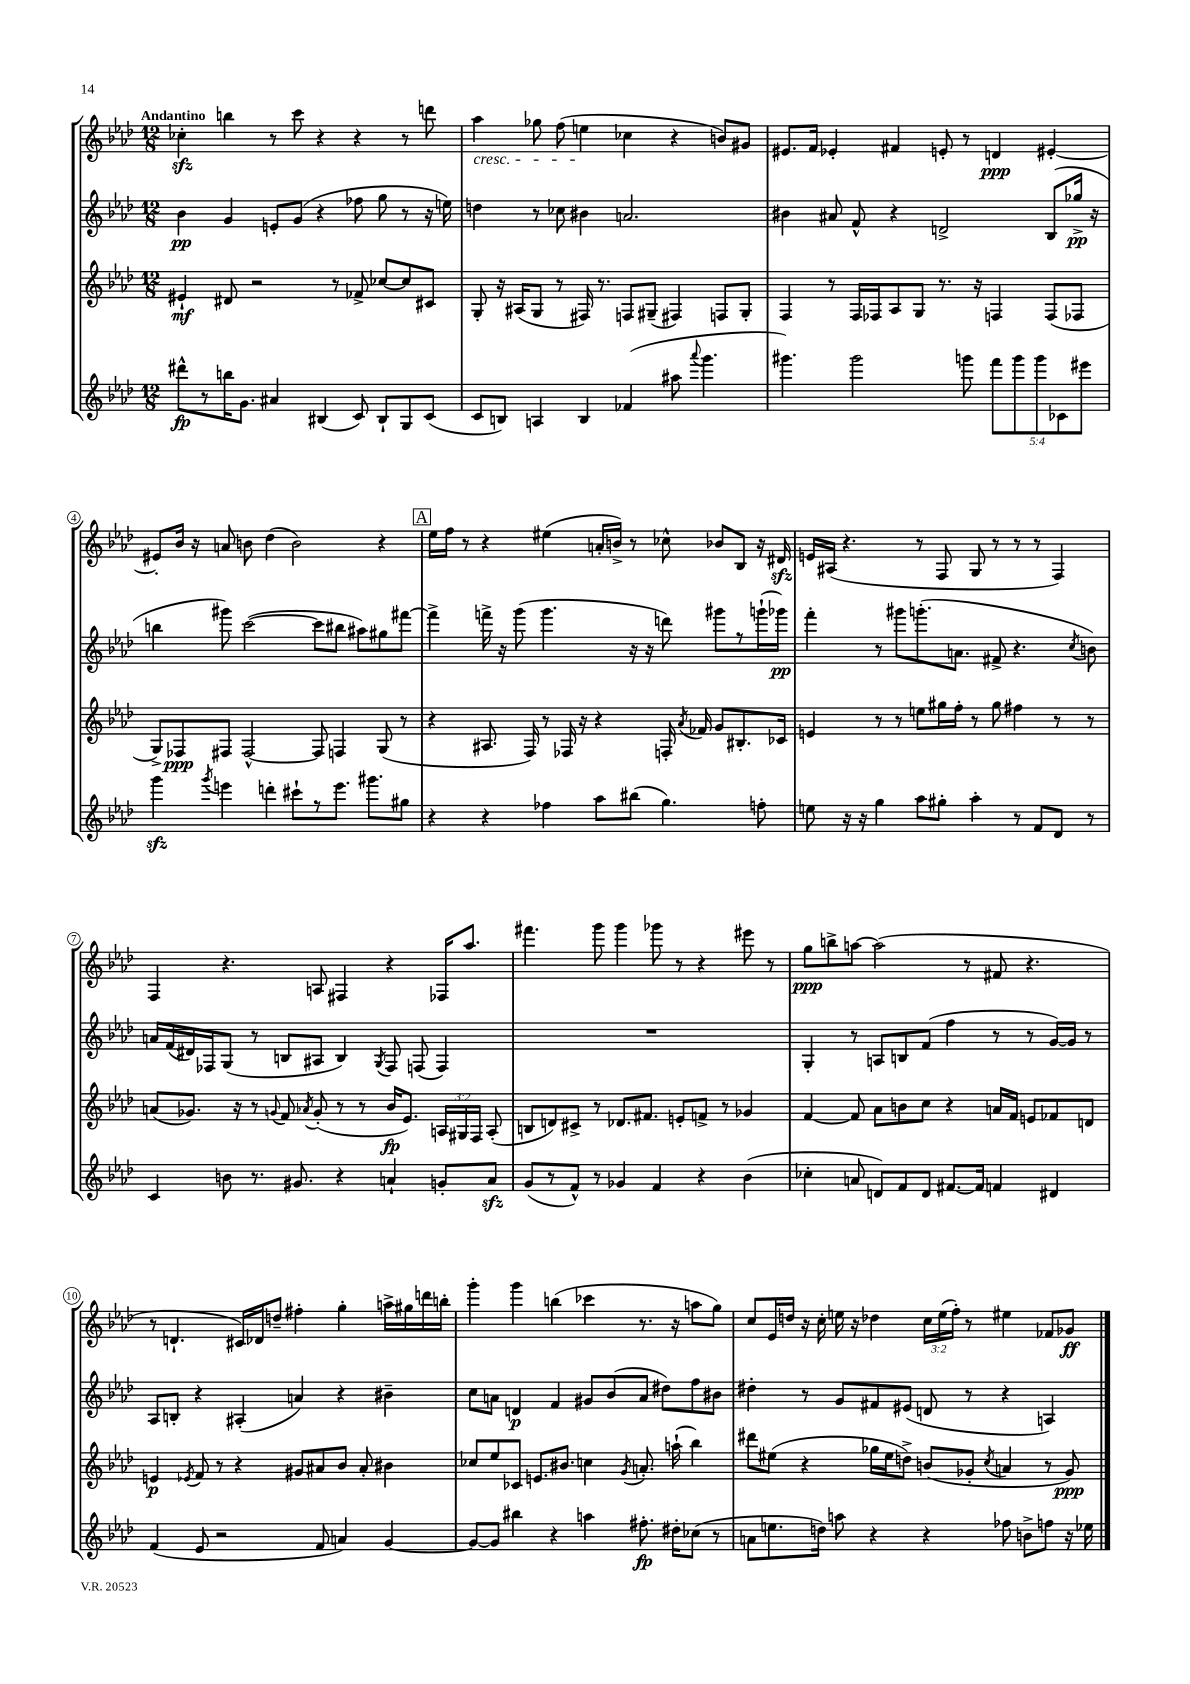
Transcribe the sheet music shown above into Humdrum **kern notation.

**kern	**kern	**kern	**kern
*staff4	*staff3	*staff2	*staff1
*clefG2	*clefG2	*clefG2	*clefG2
*k[b-e-a-d-]	*k[b-e-a-d-]	*k[b-e-a-d-]	*k[b-e-a-d-]
*M12/8	*M12/8	*M12/8	*M12/8
8ddd#^^\L	4e#`/	4b-\	4cc-'\
8r	.	.	.
16bb\K	8d#/	4g/	4bb\
8.g\J	.	.	.
.	2r	.	.
4a#/	.	8e'/L	8r
.	.	(8g/J	8ccc\
(4B#/	.	4r	4r
.	8r	.	.
8c/)	8f-^/	8ff-\	4r
8B#`/L	[8cc-/L	8gg\	.
8G/	8cc-/]	8r	8r
(8c/J	8c#/J	16r	8ddd\
.	.	16ee\)	.
=	=	=	=
8c/L	8G'/	4dd\	4aa-\
8B/J)	16r	.	.
.	(16A#/LK	.	.
4A/	8G/J	8r	8gg-\
.	8r	8cc-\	(8ff\
4B/	16F#/)	4b#\	4ee\
.	8.r	.	.
(4f-/	8F/L	2.a/	4cc-\
.	(8G#~/J	.	.
8aa#\	4F#/)	.	4r
8qqaaa-/	.	.	.
4.ggg\	.	.	.
.	8F/L	.	8b/L)
.	8G#'/J	.	8g#/J
=	=	=	=
4.ggg#\)	4F/	4b#\	8.e#/L
.	.	.	16f/Jk
.	8r	8a#/	4e-'/
2ggg#\	16F/LL	8f^^/	.
.	16F-/J	.	.
.	8A-/	4r	4f#/
.	8G/J	.	.
.	8.r	2d^/	8e'/
8ggg\	.	.	8r
.	16r	.	.
10fff\L	4F/	.	4d/
10ggg\	.	.	.
10ggg\	.	.	.
.	(8F/L	(8B-/L	[4e#'/
10c-\	.	.	.
.	8F-/J	16gg-^/Jk	.
10eee#\J	.	.	.
.	.	16r	.
=	=	=	=
4ggg\	8G^/L)	4bb\	8e#'/]L
.	8F-/	.	16b-/Jk
.	.	.	16r
8qggg/	.	.	.
4eee\	8F#/J	8ggg#\)	8a/
.	[2F#^^/	([2ccc\	8b\
4ddd'\	.	.	(4dd-\
8ccc#`\L	.	.	2b\)
8r	8F#/]	8ccc\]L	.
8.eee\J	4F/	8bb#\J	.
.	.	8aa#\L)	.
8.ggg#\L	.	.	.
.	(8G/	8gg#\	4r
8gg#\J	8r	[8fff#\J	.
=	=	=	=
4r	4r	4fff#^\]	16ee-\LL
.	.	.	16ff\JJ
.	.	.	8r
4r	8.A#/	16fff^\	4r
.	.	16r	.
.	.	(8ggg\	.
.	16F/)	.	.
4ff-\	8r	4.ggg\	(4ee#\
.	16F-/	.	.
.	16r	.	.
8aa-\L	4r	.	16a'/LL
.	.	.	16b^/JJ)
(8bb#\J	.	16r	8r
.	.	16r	.
4.gg\)	16F'/	8ddd\)	8cc-^^\
.	8qa-/	.	.
.	16f-/	.	.
.	8g/L	8ggg#\L	8b-/L
.	8.B#'/	8r	8B-/J
8ff'\	.	(16ggg`\L	16r
.	16c-/Jk	16ggg-\JJ)	16d#/
=	=	=	=
8ee\	4e/	4fff'\	16e/LL
.	.	.	(16A#/JJ
16r	.	.	4.r
16r	.	.	.
4gg\	8r	8r	.
.	8r	8ggg#\L	.
8aa-\L	8ee\L	(8.ggg'\	8r
8gg#'\J	16gg#\L	.	8F/
.	16ff'\JJ	8.a\J	.
4aa-'\	8r	.	8G/
.	8gg#\	8f#^/	8r
8r	4ff#\	4.r	8r
8f/L	.	.	8r
8d-/J	8r	.	4F/)
.	.	8qcc/	.
8r	8r	8b\)	.
=	=	=	=
4c/	(8a/L	16a/LL	4F/
.	.	(16f/	.
.	8.g-/J)	16d#/)	.
.	.	16F-/J	.
8b\	.	(8G/J	4.r
.	16r	.	.
8.r	8r	8r	.
.	8qqg/	.	.
.	8f/	8B/L	.
8.g#/	.	.	.
.	8qa-/	.	.
.	(8g'/	8A#/J	8A/
4r	8r	4B/)	4F#/
.	8r	.	.
.	.	8qG/	.
4a`/	16b-/LK	8F-/	4r
.	8.e-/J)	.	.
.	.	(8F/	.
8g'/L	24A/LL	4F/)	16F-/LK
.	24G#/	.	.
.	.	.	8.aa-/J
.	24F/JJ	.	.
8a/J	(8A'/	.	.
=	=	=	=
(8g/L	8B/L	1.r	4.fff#\
8r	8d/)	.	.
8f^^/J)	8c#^/J	.	.
8r	8r	.	8ggg\
4g-/	8.d-/L	.	4ggg\
.	8.f#/J	.	.
4f/	.	.	8ggg-\
.	8e'/L	.	8r
4r	8f^/J	.	4r
.	8r	.	.
(4b-\	4g-/	.	8eee#\
.	.	.	8r
=	=	=	=
4cc-'\	[4f/	4G'/	8gg\L
.	.	.	8bb^\
8a/	8f/]	8r	[8aa\J
8d/L)	8a-\L	8A/L	(2aa\]
8f/	8b\	8B/	.
8d/J	8cc\J	(8f/J	.
[8.f#/L	4r	4ff\	.
.	.	.	8r
16f#/]Jk	.	.	.
4f/	16a/LL	8r	8f#/
.	16f/JJ	.	.
.	8e/L	8r	4.r
4d#/	8f-/	[16g/LL)	.
.	.	16g/]JJ	.
.	8d/J	8r	.
=	=	=	=
(4f/	4e/	8A-/L	8r
.	.	8B'/J	4.d`/
.	8qe-/	.	.
8e-/	8f/	4r	.
2r	8r	.	.
.	4r	(4A#'/	16c#/LL)
.	.	.	16d-/J
.	.	.	8dd~/J
.	8g#/L	4a/)	4ff#'\
8f/	8a#/	.	.
4a/)	8b-/J	4r	4gg'\
.	8a#'/	.	.
[4g/	4b#\	4b#~\	16aa^\LL
.	.	.	16gg#\
.	.	.	16ddd\
.	.	.	16bb'\JJ
=	=	=	=
8g/_L	8cc-/L	8cc\L	4ggg'\
8g/]J	8ee-/	8a\J	.
4bb#\	8c-/J	4d/	4ggg\
.	8.e/L	.	.
4r	.	4f/	(4bb\
.	8.b#/J	.	.
4aa\	4cc\	8g#/L	4ccc-\
.	.	(8b-/	.
.	8qg/	.	.
8.ff#'\	8.a'/	8a/J	8.r
.	.	8dd#\L)	.
16dd#'\LK	(16aa`\	.	16r
(8cc-\J	4bb-\)	8ff\	8aa\L
8r	.	8b#\J	8gg\J)
=	=	=	=
8a\L	8ddd#\L	4dd#'\	8cc/L
8.ee\	(8ee#\J	.	16e-/L
.	.	.	16dd/JJ
.	4r	8r	16r
16dd\Jk)	.	.	16cc'\
8aa\	.	8g/L	16ee\
.	.	.	16r
4r	16gg-\LL	8f#/	4dd-\
.	16ee#\J	.	.
.	8dd^\J)	(8e#/J	.
4r	(8b/L	8d/	24cc\LL
.	.	.	(24ee\
.	.	.	24ff'\JJ)
.	8g-'/J	8r	8r
.	8qcc/	.	.
8ff-\	4a/	4r	4ee#\
8b^\L	.	.	.
8ff\J	8r	4A/)	8f-/L
16r	8g-/)	.	8g-/J
16ee-\	.	.	.
==	==	==	==
*-	*-	*-	*-
